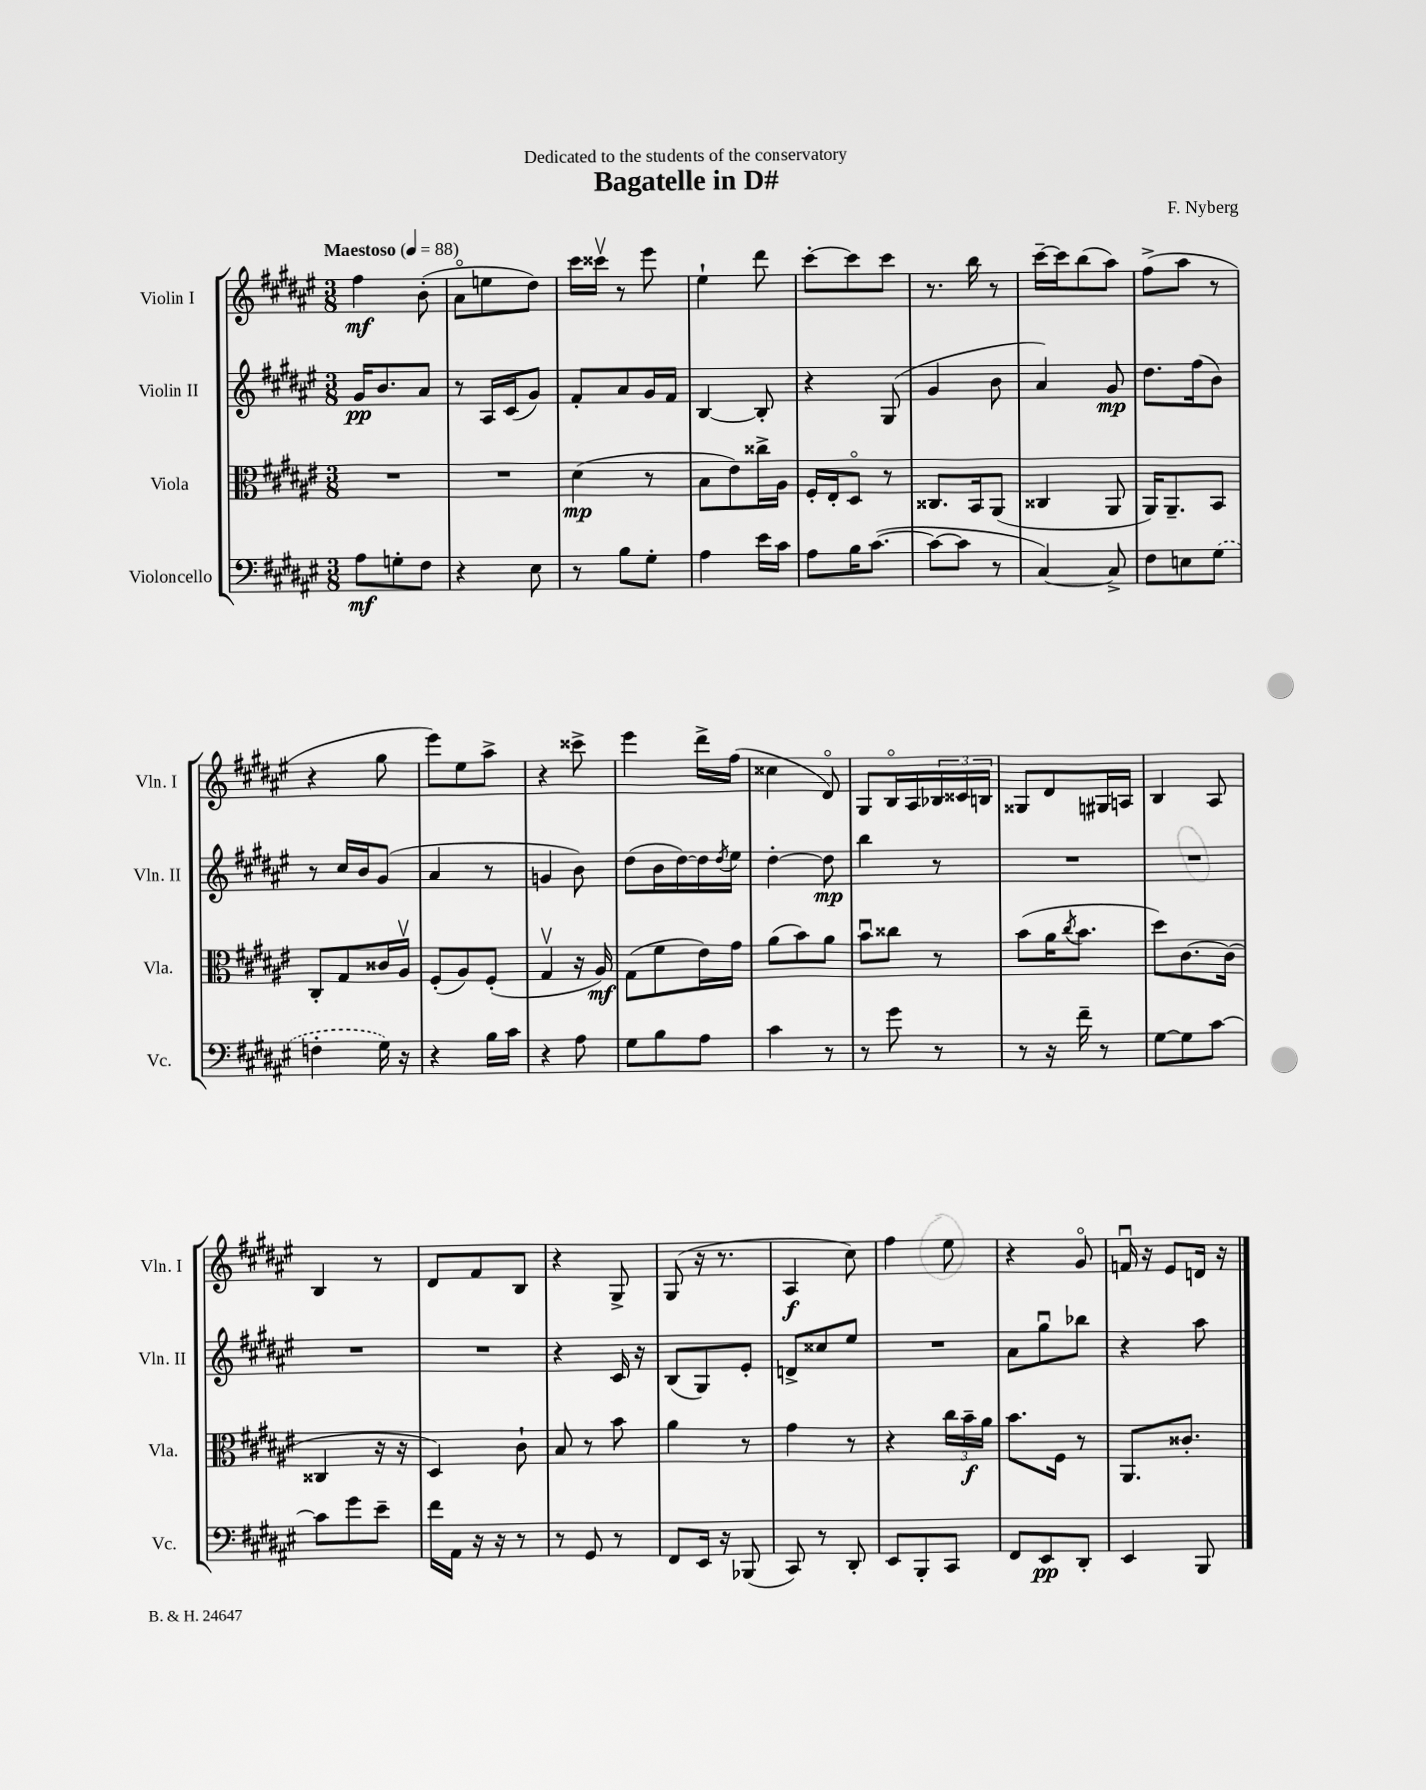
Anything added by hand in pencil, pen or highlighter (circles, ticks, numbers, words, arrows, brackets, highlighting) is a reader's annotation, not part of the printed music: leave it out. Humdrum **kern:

**kern	**kern	**kern	**kern
*staff4	*staff3	*staff2	*staff1
*clefF4	*clefC3	*clefG2	*clefG2
*k[f#c#g#d#a#e#]	*k[f#c#g#d#a#e#]	*k[f#c#g#d#a#e#]	*k[f#c#g#d#a#e#]
*M3/8	*M3/8	*M3/8	*M3/8
*MM88	*MM88	*MM88	*MM88
8A#	4.r	16g#	4ff#
.	.	8.b	.
8G'	.	.	.
8F#	.	8a#	(8b'
=	=	=	=
4r	4.r	8r	8a#o
.	.	16A#	8ee
.	.	(16c#	.
8E#	.	8g#)	8dd#)
=	=	=	=
8r	(4d#	8f#'	16ccc#
.	.	.	16ccc##v
8B	.	8a#	8r
8G#'	8r	16g#	8eee#
.	.	16f#	.
=	=	=	=
4A#	8B	[4B	4ee#`
.	8e#)	.	.
16e#	16cc##^	8B']	8ddd#
16c#	16A#	.	.
=	=	=	=
8A#	16F#'	4r	[8ccc#'
.	16E#'	.	.
16B	8D#o	.	8ccc#]
([8.c#	.	.	.
.	8r	(8G#	8ccc#
=	=	=	=
8c#_	8.C##	4g#	8.r
8c#]	.	.	.
.	16BB	.	16bb
8r	(8AA#	8b	8r
=	=	=	=
[4C#)	4C##	4a#)	[16ccc#~
.	.	.	16ccc#]
.	.	.	(8bb
8C#^]	8AA#	8g#	8aa#)
=	=	=	=
8F#	16AA#)	8.dd#	(8ff#^
.	8.AA#~	.	.
8E	.	.	8aa#
.	.	(16ff#	.
(8G#	8BB	8b)	8r
=	=	=	=
4F'	8C#'	8r	4r
.	8G#	16cc#	.
.	.	16b	.
16G#)	16c##	(8g#	8gg#
16r	16A#v	.	.
=	=	=	=
4r	(8F#'	4a#	8eee#)
.	8A#)	.	8ee#
16B	(8F#'	8r	8aa#^
16c#	.	.	.
=	=	=	=
4r	4G#v	4g	4r
8A#	16r	8b)	8ccc##^
.	16A#)	.	.
=	=	=	=
8G#	(8G#	(8dd#	4eee#
8B	8f#	16b	.
.	.	[16dd#)	.
8A#	16e#)	16dd#]	16ddd#^
.	.	8qdd#	.
.	16g#	16ee#	(16ff#
=	=	=	=
4c#	(8a#	[4dd#'	4cc##
.	8b)	.	.
8r	8a#	8dd#]	8d#o)
=	=	=	=
8r	8bu	4bb	8G#
8g#	8cc##	.	16Bo
.	.	.	16A#
8r	8r	8r	24B-
.	.	.	24c##
.	.	.	24B
=	=	=	=
8r	(8b	4.r	8G##
16r	16a#	.	8d#
.	8qcc#	.	.
16f#~	8.b	.	.
8r	.	.	16G#
.	.	.	16A
=	=	=	=
[8G#	8dd#)	4.r	4B
8G#]	[8.c#	.	.
[8c#	.	.	8A#
.	(16c#]	.	.
=	=	=	=
8c#]	4C##	4.r	4B
8g#	.	.	.
8e#~	16r	.	8r
.	16r	.	.
=	=	=	=
16f#	4D#)	4.r	8d#
16AA#	.	.	.
16r	.	.	8f#
16r	.	.	.
8r	8c#`	.	8B
=	=	=	=
8r	8B	4r	4r
8GG#	8r	.	.
8r	8b	16c#	8G#^
.	.	16r	.
=	=	=	=
8FF#	4a#	(8B	(8G#
16EE#	.	8G#)	16r
16r	.	.	8.r
(8BBB-	8r	8e#'	.
=	=	=	=
8CC#)	4g#	8d^	4A#
8r	.	8cc##	.
8DD#'	8r	8ee#	8cc#)
=	=	=	=
8EE#	4r	4.r	4ff#
8BBB'	.	.	.
8CC#	24cc#	.	8ee#
.	24b~	.	.
.	24a#	.	.
=	=	=	=
8FF#	8.b	8a#	4r
8EE#	.	8gg#u	.
.	16F#	.	.
8DD#'	8r	8bb-	8g#o
=	=	=	=
4EE#	8.AA#	4r	16fu
.	.	.	16r
.	.	.	8e#
.	8.c##'	.	.
8BBB	.	8aa#	16d
.	.	.	16r
==	==	==	==
*-	*-	*-	*-
